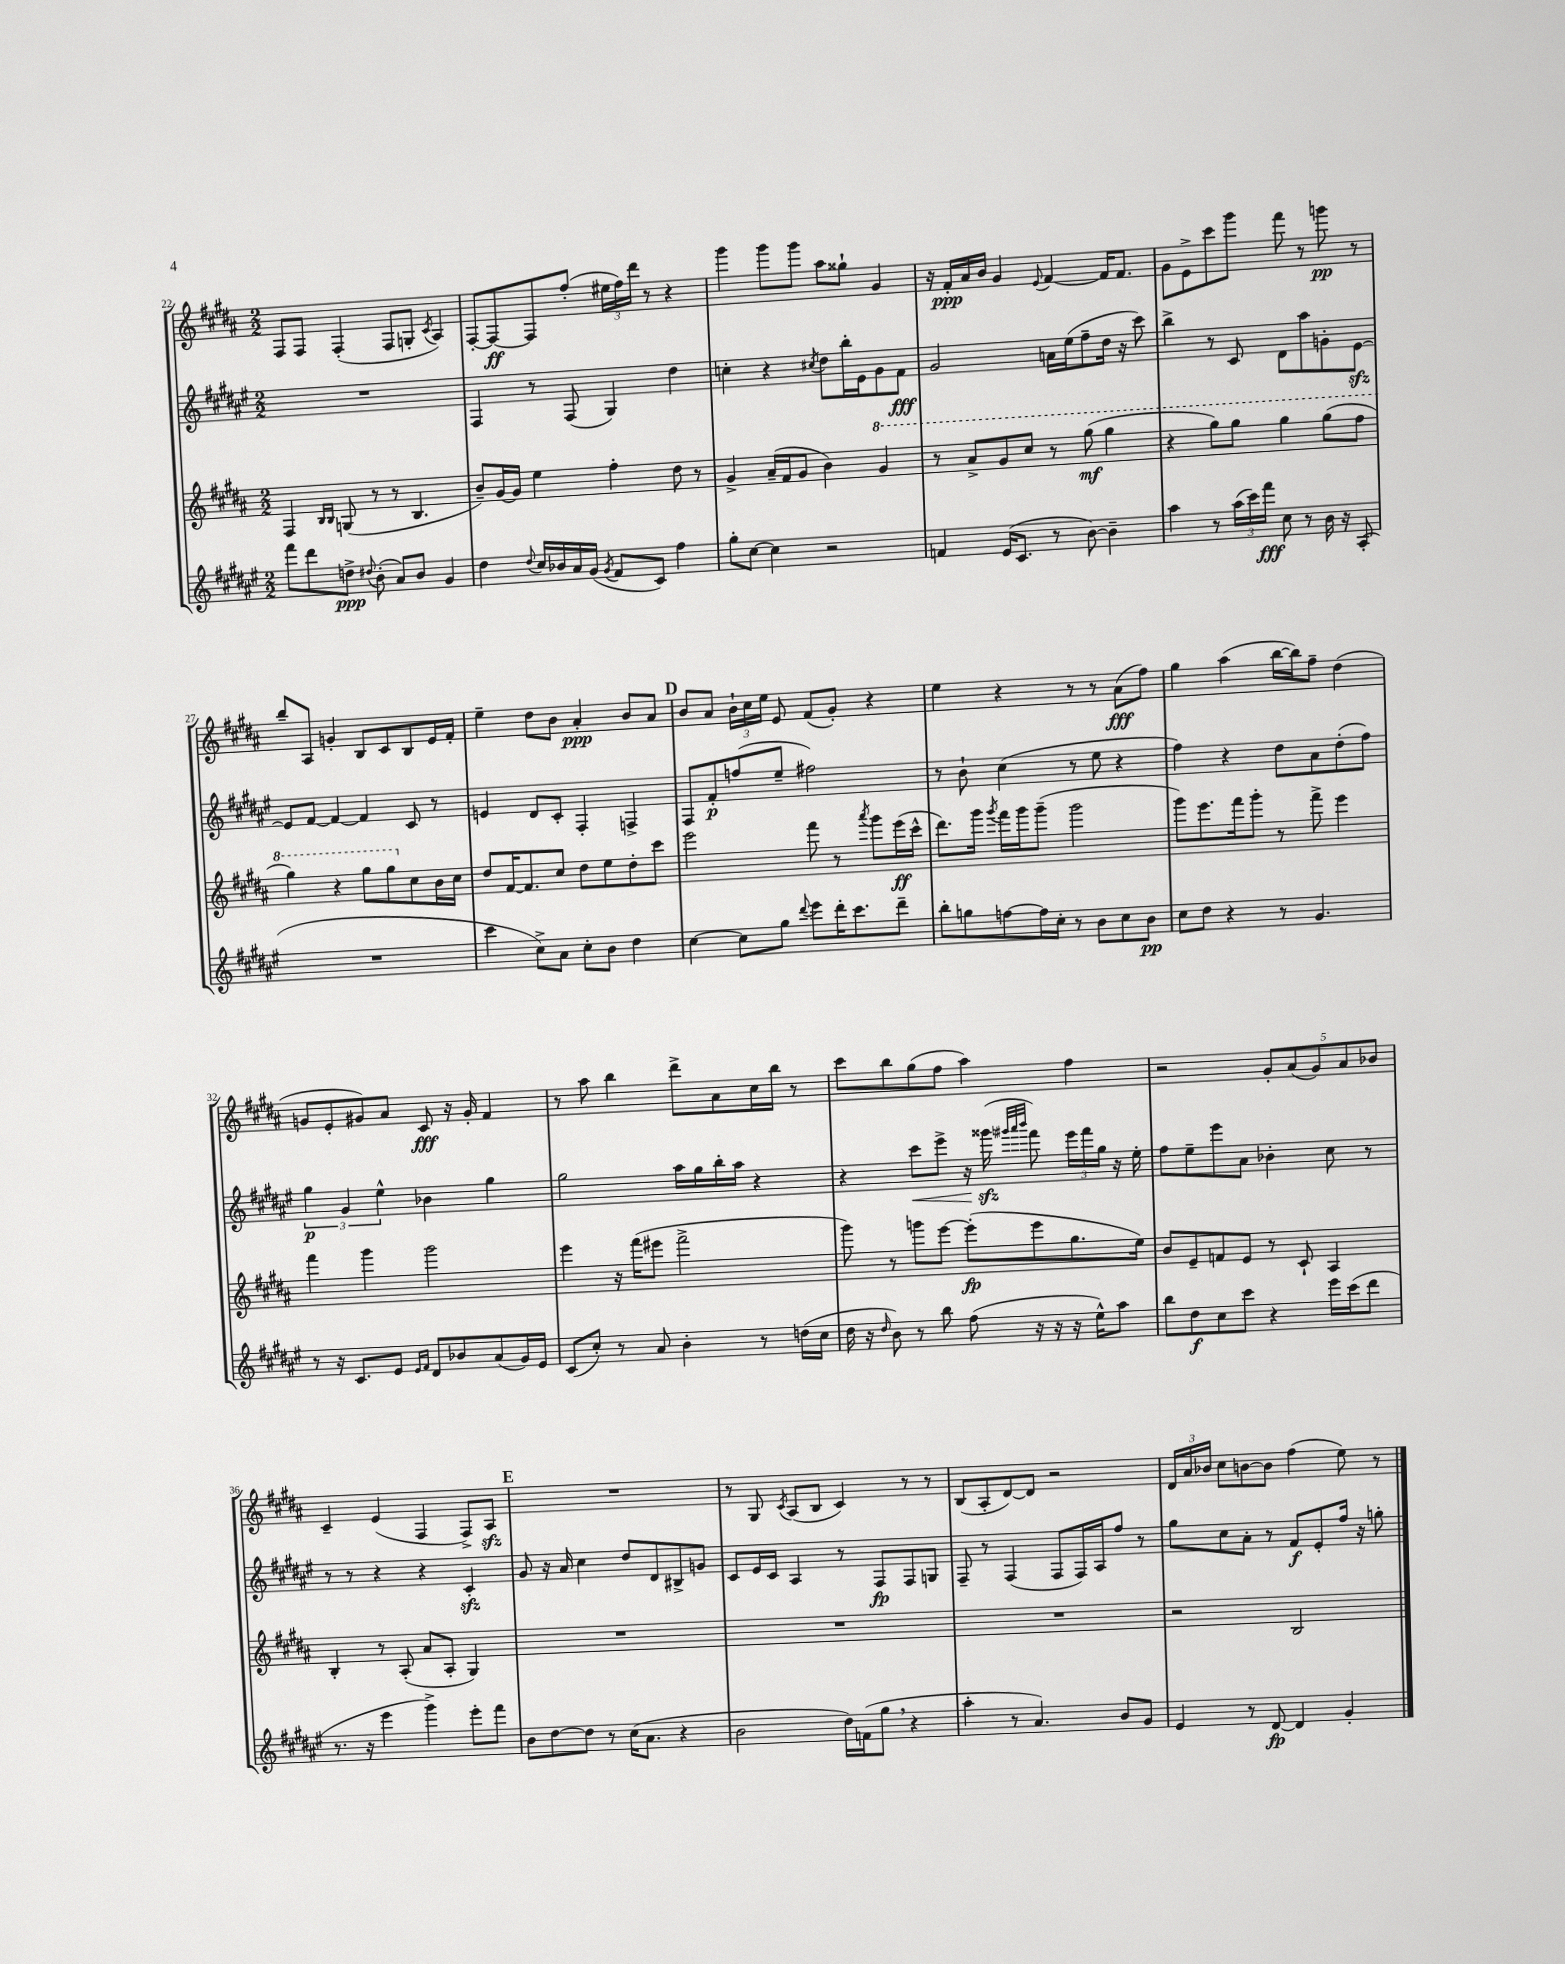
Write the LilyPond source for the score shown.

<<
\new StaffGroup <<
\new Staff = "s0" {
    \clef treble \key b \major \numericTimeSignature \time 2/2
    \autoBeamOff fis8[ fis8] fis4-.( fis8[ g8]-. \acciaccatura { cis'8 } ais4) |
    fis8[~-. fis8~\ff fis8 fis''8]-.( \tuplet 3/2 { eis''16[ fis''16) dis'''16] } r8 r4 |
    gis'''4 gis'''8[ gis'''8] ais''8[ gisis''8]-! gis'4 |
    r16 fis'16[-.\ppp ais'16 b'16] gis'4 \appoggiatura { e'8 } fis'4~ fis'16[ fis'8.] |
    gis'8[ e'8-> cis'''8 gis'''8] fis'''8 r8 g'''8\pp r8 |
    b''8[-- ais8] g'4-. b8[ cis'8 b8 e'16 fis'16]-. |
    e''4-- dis''8[ b'8] ais'4-.\ppp b'8[ ais'8] |
    \mark \markup { \bold "D" } b'8[ ais'8] \tuplet 3/2 { b'16[-! cis''16 e''16] } e'8 fis'8[( gis'8]-.) r4 |
    e''4 r4 r8 r8 ais'8[\fff( fis''8]) |
    gis''4 ais''4( b''16[~ b''16) fis''8]-- dis''4( |
    g'8[ e'8-. gis'8) ais'8] cis'8\fff r16 gis'16-. fis'4 |
    r8 ais''8 b''4 dis'''8[-> ais'8 cis''16 b''16] r8 |
    cis'''8[ b''8 gis''8( fis''8] ais''4) fis''4 |
    r2 \tuplet 5/4 { gis'8[-. ais'8( gis'8) ais'8 bes'8] } |
    cis'4-- e'4( fis4 fis8[->) ais8]\sfz |
    \mark \markup { \bold "E" } R1 |
    r8 gis8 \acciaccatura { cis'8 } ais8[( b8] cis'4) r8 r8 |
    b8[( ais8-. dis'8~) dis'8] r2 |
    \tuplet 3/2 { dis'16[ ais'16 bes'16] } cis''8[ b'8~ b'8] fis''4( e''8) r8 \bar "|." |
}
\new Staff = "s1" {
    \clef treble \key fis \major \numericTimeSignature \time 2/2
    \autoBeamOff R1 |
    fis4 r8 fis8( gis4) dis''4 |
    c''4-. r4 \acciaccatura { cis''8 } dis''8[ b''16-. eis'16 gis'8 fis'8]\fff |
    gis'2 a'16[ eis''16( fis''8-- dis''16] r16 cis'''8) |
    b''4-> r8 cis'8 dis'8[ ais''8 g'8-. eis'8]~\sfz |
    eis'8[ fis'8]~ fis'4~ fis'4 cis'8 r8 |
    e'4 dis'8[ cis'8]-. fis4-. f4-> |
    \mark \markup { \bold "D" } fis8[ fis'8-.\p f''8( eis''8]-- fis''2) |
    r8 b'8-! cis''4( r8 eis''8 r4 |
    fis''4) r4 dis''8[ ais'8 dis''8-.( fis''8]) |
    \tuplet 3/2 { gis''4\p gis'4 eis''4-^ } bes'4 gis''4 |
    gis''2 ais''16[ gis''16 b''16-. ais''16] r4 |
    r4 cis'''8[\< eis'''8]-> r16 gisis'''16\sfz\!( \grace { gis'''32[ ais'''32 b'''32] } fis'''8) \tuplet 3/2 { eis'''16[ fis'''16 gis''16] } r16 eis''16-. |
    fis''8[ eis''8-- eis'''8 ais'8] bes'4-. cis''8 r8 |
    r8 r8 r4 r4 cis'4-.\sfz |
    \mark \markup { \bold "E" } gis'8 r16 ais'16 cis''4 dis''8[ dis'8 bis8-> g'8] |
    cis'8[ eis'16 cis'16] ais4 r8 fis8[\fp fis8 g8] |
    fis8-- r8 fis4( fis8[ fis16) ais16 fis''8] r8 |
    gis''8[ cis''8 ais'8]-. r8 fis'8[\f eis'8-. fis''16] r16 g''8-. \bar "|." |
}
\new Staff = "s2" {
    \clef treble \key b \major \numericTimeSignature \time 2/2
    \autoBeamOff fis4 \grace { b16[ b16] } g8( r8 r8 b4. |
    b'8[--) gis'16~ gis'16] e''4 fis''4-. dis''8 r8 |
    gis'4-> ais'16[--( fis'16 gis'8] b'4) \ottava #1 gis''4 |
    r8 ais''8[-> gis''8 cis'''8] r8 gis'''8\mf( gis'''4 |
    r4 gis'''8[) gis'''8] gis'''4 gis'''8[( fis'''8] |
    gis'''4) r4 gis'''8[ gis'''8 \ottava #0 cis''8 b'16 cis''16] |
    dis''8[ fis'16~ fis'8. cis''8] dis''8[ e''8 dis''8-. cis'''8] |
    \mark \markup { \bold "D" } e'''2 fis'''8 r8 \acciaccatura { ais'''8 } gis'''8[ e'''16\ff( cis'''16]-^ |
    dis'''8.[) gis'''16] \acciaccatura { gis'''8 } fis'''16[ gis'''16 gis'''8]--( gis'''2 |
    gis'''8[) e'''8. fis'''16 gis'''8]-. r8 fis'''8-> e'''4 |
    fis'''4 gis'''4 gis'''2 |
    e'''4 r16 fis'''16[( eis'''8] fis'''2-> |
    gis'''8) r8 g'''8[ e'''8]~ e'''8[-.\fp( e'''8 gis''8. e''16]) |
    b'8[ e'8-- f'8 e'8] r8 cis'8-! ais4 |
    b4-. r8 ais8-.( ais'8[ ais8]-. gis4) |
    \mark \markup { \bold "E" } R1 |
    R1 |
    R1 |
    r2 b2 \bar "|." |
}
\new Staff = "s3" {
    \clef treble \key fis \major \numericTimeSignature \time 2/2
    \autoBeamOff fis'''8[ dis'''8 d''8]->\ppp \appoggiatura { dis''8 } b'8-.( ais'8[) b'8] gis'4 |
    dis''4 \appoggiatura { dis''8 } cis''16[ bes'16 ais'16 gis'16]( \acciaccatura { gis'8 } fis'8[ cis'8]) fis''4 |
    gis''8[-. cis''8]~ cis''4 r2 |
    f'4 eis'16[( cis'8.] r8 b'8~) b'4-- |
    ais''4 r8 \tuplet 3/2 { ais''16[( cis'''16) fis'''16]\fff } cis''8 r8 b'16 r16 ais8-.( |
    R1 |
    cis'''4 cis''8[->) ais'8] cis''8[-. b'8] dis''4 |
    \mark \markup { \bold "D" } cis''4~ cis''8[ gis''8] \appoggiatura { dis'''8 } eis'''8[ dis'''16-. cis'''8. dis'''8]-- |
    b''8[-. g''8 f''8~ f''16 cis''16]-. r8 b'8[ cis''8 b'8]\pp |
    cis''8[ dis''8] r4 r8 gis'4. |
    r8 r16 cis'8.[ eis'8] \grace { eis'16[ fis'16] } dis'8[ bes'8 ais'8( gis'16) eis'16] |
    cis'8[( cis''8]-.) r8 ais'8 b'4-. r8 d''16[( cis''16] |
    dis''16 r16 \grace { dis''16 } b'8) r8 b''8 fis''8( r16 r16 r16 eis''16[-^) ais''8] |
    b''8[ dis''8\f cis''8 cis'''8] r4 eis'''16[ cis'''16( dis'''8] |
    r8. r16 eis'''4 gis'''4->) eis'''8[-. fis'''8] |
    \mark \markup { \bold "E" } b'8[ dis''8~ dis''8] r8 cis''16[( ais'8.] r4 |
    b'2 dis''16[) f'16( gis''8] \breathe r4 |
    ais''4-. r8 ais'4.) b'8[ gis'8] |
    eis'4 r8 dis'8~\fp dis'4 gis'4-. \bar "|." |
}
>>
>>
\layout { \context { \Score currentBarNumber = #22 } }
